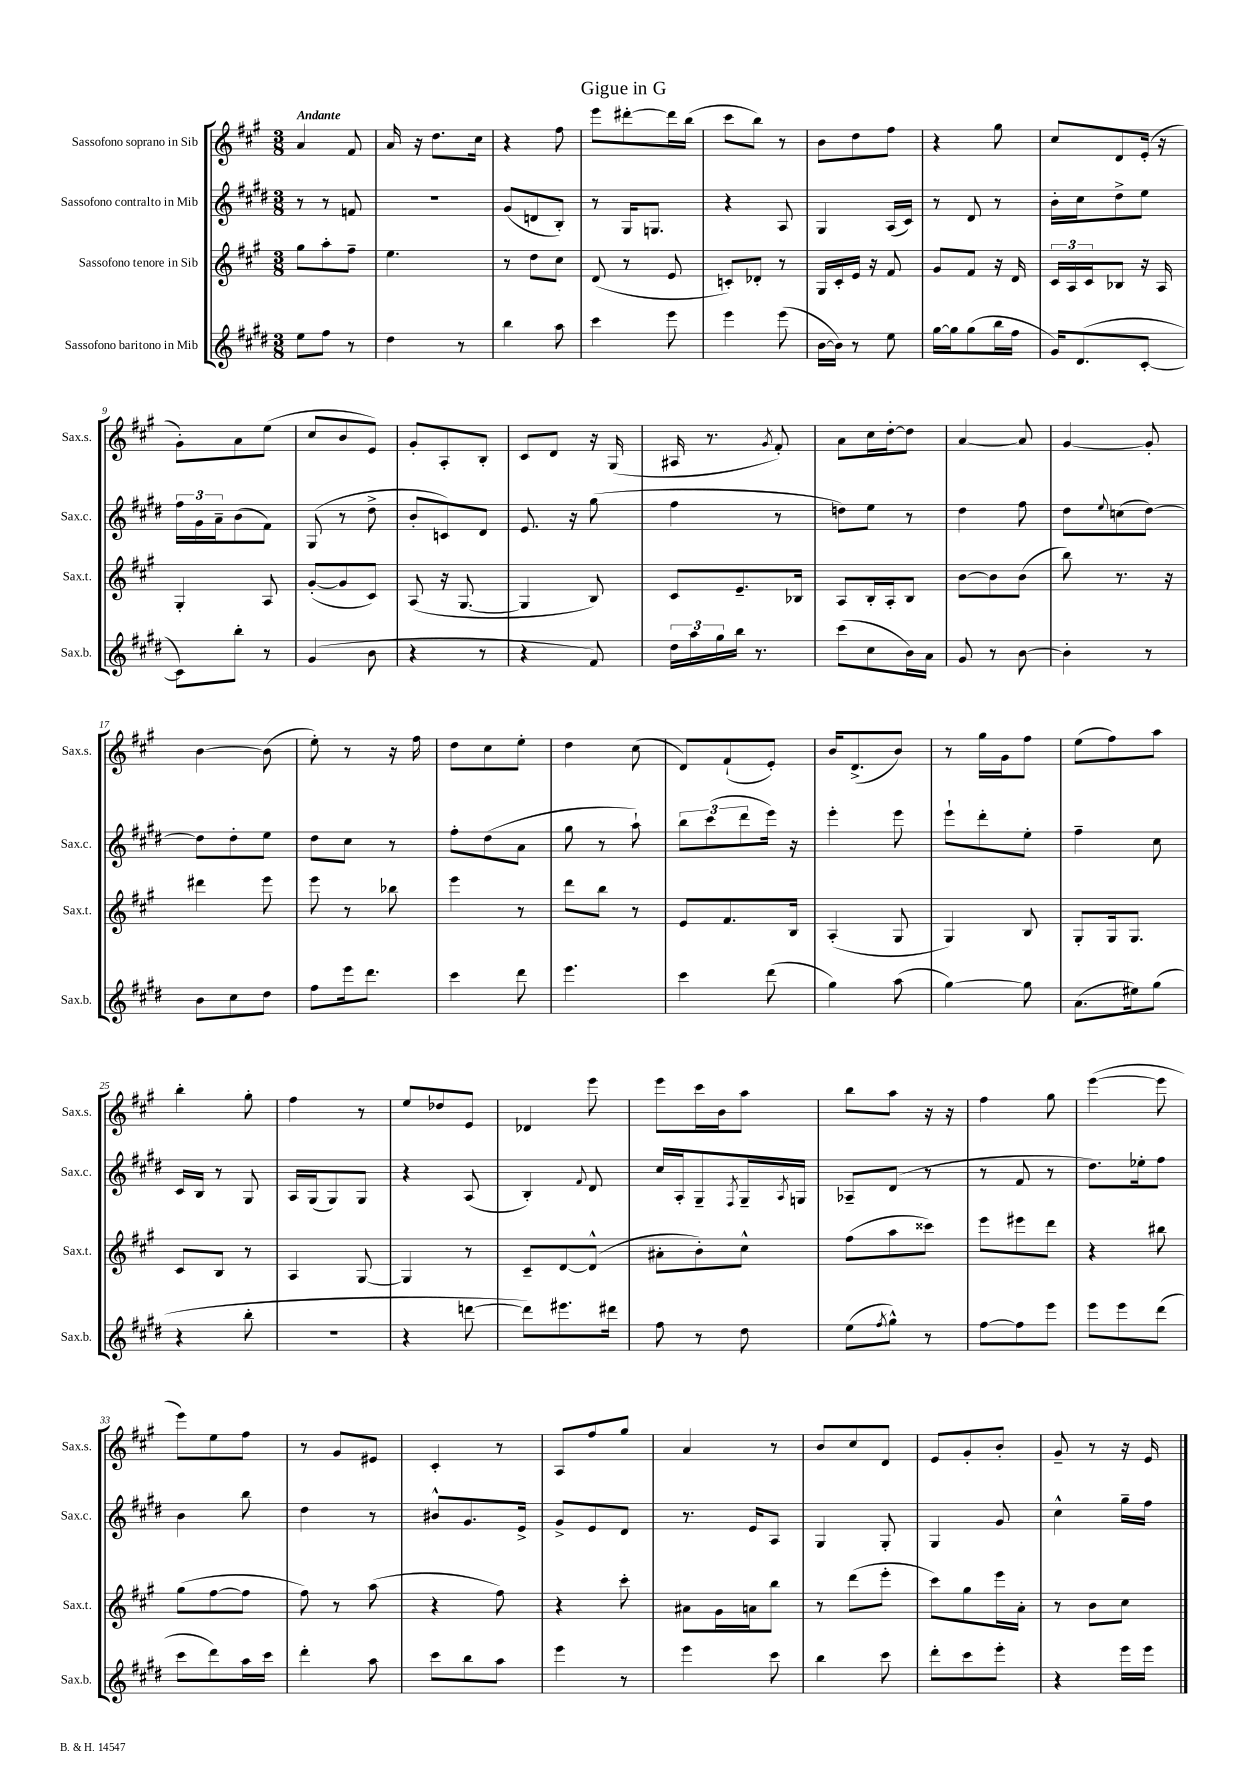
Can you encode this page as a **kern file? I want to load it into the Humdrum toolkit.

**kern	**kern	**kern	**kern
*staff4	*staff3	*staff2	*staff1
*clefG2	*clefG2	*clefG2	*clefG2
*k[f#c#g#d#]	*k[f#c#g#]	*k[f#c#g#d#]	*k[f#c#g#]
*M3/8	*M3/8	*M3/8	*M3/8
8ee	8gg#	8r	4a
8ff#	8aa'	8r	.
8r	8ff#~	8f	8f#
=	=	=	=
4dd#	4.ee	4.r	16a
.	.	.	16r
.	.	.	8.dd
8r	.	.	.
.	.	.	16cc#
=	=	=	=
4bb	8r	(8g#	4r
.	8dd	8d	.
8aa	8cc#	8B')	8ff#
=	=	=	=
4ccc#	(8d	8r	8eee
.	8r	16G#	[8ddd#'
.	.	8.G	.
8eee	8e	.	16ddd#]
.	.	.	(16bb
=	=	=	=
4eee	8c')	4r	8ccc#
.	8d-'	.	8bb)
(8eee	8r	8A	8r
=	=	=	=
[16b	16G#	4G#	8b
16b])	16c#'	.	.
8r	16e	.	8dd
.	16r	.	.
8ee	8f#	(16A	8ff#
.	.	16c#)	.
=	=	=	=
[16gg#	8g#	8r	4r
16gg#]	.	.	.
(8gg#	8f#	8d#	.
16bb	16r	8r	8gg#
16ff#	16d	.	.
=	=	=	=
16g#)	24c#	16b'	8cc#
.	24A	.	.
(8.d#	.	16cc#	.
.	24c#	.	.
.	8B-	8dd#^	8d
[8c#'	16r	8ee	(16e'
.	16A	.	16r
=	=	=	=
8c#])	4G#'	24ff#	8g#')
.	.	24g#	.
.	.	24a~	.
8bb'	.	(8b	8a
8r	8A	8f#)	(8ee
=	=	=	=
(4g#	([8g#'	(8G#	8cc#
.	8g#]	8r	8b
8b	8c#)	8dd#^	8e)
=	=	=	=
4r	(8A	8b'	8g#'
.	16r	8c)	8A'
.	[8.G#	.	.
8r	.	8d#	8B'
=	=	=	=
4r	4G#]	8.e	8c#
.	.	.	8d
.	.	16r	.
8f#)	8B)	(8gg#	16r
.	.	.	(16G#
=	=	=	=
24dd#	8c#	4ff#	16A#
24aa	.	.	.
.	.	.	8.r
24gg#	.	.	.
16bb	8.e~	.	.
8.r	.	.	.
.	.	.	8qg#
.	.	8r	8f#')
.	16B-	.	.
=	=	=	=
(8ccc#	8A	8dd)	8a
8cc#	16B'	8ee	16cc#
.	16A'	.	[16dd'
16b)	8B	8r	8dd]
16a	.	.	.
=	=	=	=
8g#	[8b	4dd#	[4a
8r	8b]	.	.
[8b	(8b	8ff#	8a]
=	=	=	=
4b']	8bb)	8dd#	[4g#
.	.	8qqee	.
.	8.r	(8cc	.
8r	.	[8dd#)	8g#']
.	16r	.	.
=	=	=	=
8b	4ddd#	8dd#]	[4b
8cc#	.	8dd#'	.
8dd#	8eee	8ee	(8b]
=	=	=	=
8ff#	8eee	8dd#	8ee')
16eee	8r	8cc#	8r
8.ddd#	.	.	.
.	8bb-	8r	16r
.	.	.	16ff#
=	=	=	=
4ccc#	4eee	8ff#'	8dd
.	.	(8dd#	8cc#
8ddd#	8r	8a	8ee'
=	=	=	=
4.eee	8ddd	8gg#	4dd
.	8bb	8r	.
.	8r	8aa`)	(8cc#
=	=	=	=
4ccc#	8e	12bb	8d)
.	.	(12ccc#	.
.	8.f#	.	(8f#`
.	.	12ddd#	.
(8ddd#	.	16eee)	8e')
.	16B	16r	.
=	=	=	=
4gg#)	(4A'	4eee'	16b
.	.	.	(8.d^
(8aa	8G#	8eee	8b)
=	=	=	=
[4gg#)	4G#)	8eee`	8r
.	.	8ddd#'	16gg#
.	.	.	16g#
8gg#]	8B	8ee'	8ff#
=	=	=	=
(8.a	8G#'	4ff#~	(8ee
.	16G#	.	8ff#)
16ee#)	8.G#	.	.
(8gg#	.	8cc#	8aa
=	=	=	=
4r	8c#	16c#	4bb'
.	.	16B	.
.	8B	8r	.
8bb'	8r	8G#	8gg#'
=	=	=	=
4.r	4A	16A	4ff#
.	.	(16G#	.
.	.	8G#)	.
.	[8G#	8G#	8r
=	=	=	=
4r	4G#]	4r	8ee
.	.	.	8dd-
[8ddd	8r	(8A	8e
=	=	=	=
8ddd])	8c#~	4B')	4d-
8.eee#	[8d	.	.
.	.	8qqf#	.
.	(8d^^]	8d#	8eee
16ddd#	.	.	.
=	=	=	=
8ff#	8a#'	16cc#	8eee
.	.	16A'	.
8r	8b')	8G#~	16ccc#
.	.	.	16b
.	.	8qF#	.
8dd#	8cc#^^	16G#~	8aa
.	.	8qA	.
.	.	16G	.
=	=	=	=
(8ee	(8ff#	8A-~	8bb
8qff#	.	.	.
8gg#^^)	8aa	(8d#	8aa
8r	8ccc##)	8r	16r
.	.	.	16r
=	=	=	=
[8ff#	8eee	8r	4ff#
8ff#]	8eee#	8f#	.
8eee	8ddd	8r	8gg#
=	=	=	=
8eee	4r	8.dd#)	([4eee
8eee	.	.	.
.	.	16ee-'	.
(8ddd#	8bb#	8ff#	8eee]
=	=	=	=
8ccc#	(8gg#	4b	8eee)
8ddd#)	[8ff#	.	8ee
16aa	8ff#]	8bb	8ff#
16ccc#	.	.	.
=	=	=	=
4ddd#'	8ff#)	4dd#	8r
.	8r	.	8g#
8aa	(8aa	8r	8e#
=	=	=	=
8ccc#	4r	8b#^^	4c#'
8bb	.	8.g#	.
8aa	8ff#)	.	8r
.	.	16e^	.
=	=	=	=
4eee	4r	8g#^	8A
.	.	8e	8ff#
8r	8ccc#'	8d#	8gg#
=	=	=	=
4eee	8a#	8.r	4a
.	16g#	.	.
.	16a	16e	.
8ccc#	8bb	8A	8r
=	=	=	=
4bb	8r	4G#	8b
.	(8ddd	.	8cc#
8ccc#	8eee'	8G#'	8d
=	=	=	=
8ddd#'	8ccc#)	4G#	8e
8ccc#	8gg#	.	8g#'
8eee'	16eee	8g#	8b'
.	16a'	.	.
=	=	=	=
4r	8r	4cc#^^	8g#~
.	8b	.	8r
16eee	8cc#	16gg#~	16r
16eee	.	16ff#	16e
==	==	==	==
*-	*-	*-	*-
